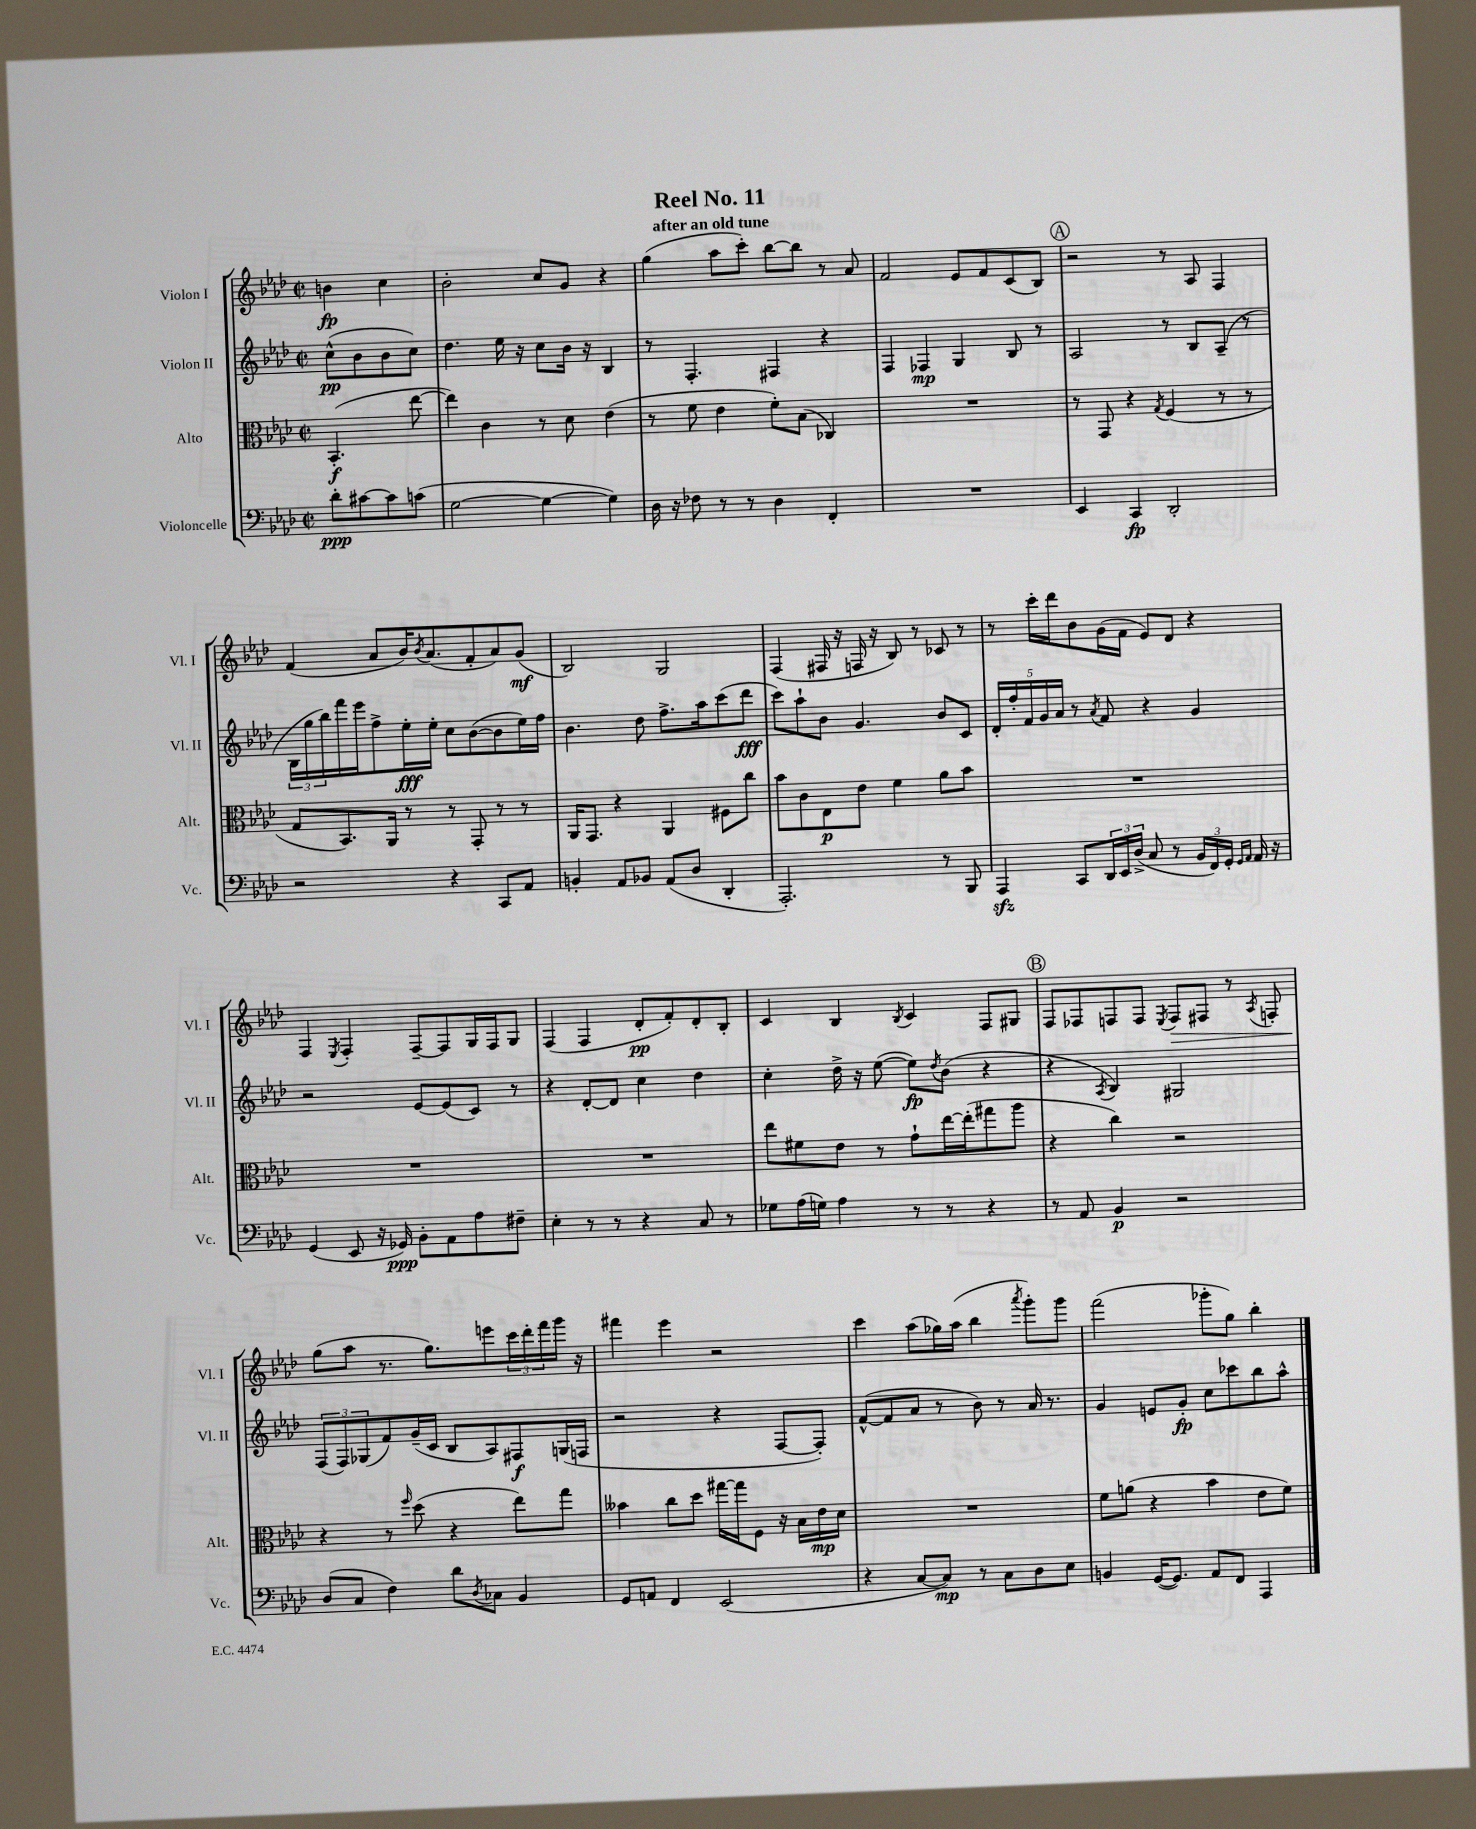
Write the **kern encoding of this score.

**kern	**kern	**kern	**kern
*staff4	*staff3	*staff2	*staff1
*clefF4	*clefC3	*clefG2	*clefG2
*k[b-e-a-d-]	*k[b-e-a-d-]	*k[b-e-a-d-]	*k[b-e-a-d-]
*M2/2	*M2/2	*M2/2	*M2/2
*met(c|)	*met(c|)	*met(c|)	*met(c|)
8d-'\L	(4.BB-'/	(8cc^^\L	4b\
[8c#\	.	8b-\	.
8c#\]	.	8b-\	4cc\
(8c\J	[8ee-\	8cc\J)	.
=	=	=	=
[2G\	4ee-\])	4.dd-\	2b-'\
.	4c\	.	.
.	.	16ee-\	.
.	.	16r	.
4G\_	8r	8cc\L	8cc/L
.	8d-\	16b-\Jk	8g/J
.	.	16r	.
4G\])	(4e-\	4B-/	4r
=	=	=	=
16D-\	8r	8r	(4gg\
16r	.	.	.
8F-\	8f\	4.F'/	.
8r	4e-\	.	8aa-\L
8r	.	.	8ccc'\J)
4D-\	8f'\L)	4F#/	[8bb-\L
.	(8B-\J	.	8bb-\]J
4FF'/	4C-/)	4r	8r
.	.	.	8a-/
=	=	=	=
1r	1r	4F/	2f/
.	.	4F-/	.
.	.	4G/	8e-/L
.	.	.	8f/
.	.	8B-/	(8c/
.	.	8r	8B-/J)
=	=	=	=
4EE-/	8r	2A-/	2r
.	8GG/	.	.
4CC/	4r	.	.
.	8qG/	.	.
2DD-'/	(4F/	8r	8r
.	.	8B-/L	8A-/
.	8r	(8A-~/J	4F/
.	8r	8r	.
=	=	=	=
2r	8G/L	24B-\LL	(4f/
.	.	24gg\	.
.	.	24bb-\)	.
.	8.BB-/)	16fff\	.
.	.	16eee-\J	.
.	.	8ff^\	8a-/L
.	16AA-/Jk	.	.
.	8r	16ee-'\L	16b-/K)
.	.	.	8qb-/
.	.	16ee-'\JJ	(8.a-/
4r	8r	8cc\L	.
.	8GG'/	([8b-\	8f'/
8CC/L	8r	8b-\]	8a-/)
8AA-/J	8r	16ee-\L)	(8g/J
.	.	16ff\JJ	.
=	=	=	=
4BB'/	16AA-/LK	4.b-\	2B-/)
.	8.GG/J	.	.
8AA-/L	4r	.	.
8BB-/J	.	8dd-\	.
(8AA-/L	4AA-/	8.ff^\L	2G/
8D-/J	.	.	.
.	.	16aa-\k	.
4DD-'/	8F#\L	(8ccc\	.
.	8cc\J	8ddd-\J	.
=	=	=	=
2.AAA-'/)	8b-\L	8ccc\L)	(4F/
.	8c\	8aa-`\	.
.	8E-\	8b-\J	16F#/
.	.	.	16r
.	8e-\J	4.g/	16F/
.	.	.	16r
.	4f\	.	8B-/)
.	.	.	8r
8r	8a-\L	8b-/L	8c-/
8BBB-/	8b-\J	8c/J	8r
=	=	=	=
4AAA-/	1r	20d-'/LL	8r
.	.	20ff'/	.
.	.	20f/	.
.	.	.	16ccc'\LL
.	.	20g/	.
.	.	.	16ddd-\J
.	.	20a-/JJ	.
8CC/L	.	8r	8b-\
.	.	8qa-/	.
24DD-/L	.	8f/	(16g\L
24EE-/	.	.	.
.	.	.	16f\JJ
(24D-^/JJ	.	.	.
8C/	.	4r	8e-/L)
8r	.	.	8d-/J
24BB-/LL	.	4g/	4r
24FF/)	.	.	.
24GG'/JJ	.	.	.
16qqGG/LL	.	.	.
16qqAA-/JJ	.	.	.
16AA-/	.	.	.
16r	.	.	.
=	=	=	=
(4GG/	1r	2r	4F/
.	.	.	8qE-/
8EE-/	.	.	4F'/
16r	.	.	.
16GG-/)	.	.	.
8BB-'\L	.	[8e-/L	[8F~/L
8AA-\	.	(8e-/]	8F/]
8A-\	.	8c/J)	16G/L
.	.	.	16F/J
8F#~\J	.	8r	8G/J
=	=	=	=
4E-'\	1r	4r	(4F/
8r	.	[8d-'/L	4F/
8r	.	8d-/]J	.
4r	.	4cc\	8d-'/L
.	.	.	8f'/)
8C/	.	4dd-\	8d-'/
8r	.	.	8B-'/J
=	=	=	=
8G-\L	8ee-\L	4cc'\	4c/
(16A-\L	8f#\	.	.
16G\JJ)	.	.	.
4A-\	8e-\J	16dd-^\	4B-/
.	.	16r	.
.	8r	([8ee-\	.
.	.	.	8qB-/
8r	8g`\L	8ee-\]L)	4c/
.	.	8qdd-/	.
8r	[16ee-\L	(8b-\J	.
.	(16ee-'\]J	.	.
4r	8gg#\	4r	8F/L
.	8aa-\J	.	8G#/J
=	=	=	=
8r	4r	4r	8F/L
8AA-/	.	.	8F-/
.	.	8qA-/	.
4BB-/	4cc\)	4B-/)	8F/
.	.	.	8F/J
.	.	.	8qE-/
2r	2r	2G#/	8F/L
.	.	.	8F#/J
.	.	.	8r
.	.	.	8qA-/
.	.	.	8F'/
=	=	=	=
(8D-/L	4r	(12F/L	(8gg\L
.	.	12F/)	.
8C/J	.	.	8aa-\J
.	.	(12G-/	.
4F\)	8r	8f/)	8.r
.	16qqff/	.	.
.	(8dd-\	(16g~/L	.
.	.	16c/JJ	8.gg\L)
8d-\L	4r	8B-/L	.
8qD-/	.	.	.
8C-\J	.	8A-/)	8eee\
4BB-/	8ee-\L)	8F#/	24ccc\L
.	.	.	24ddd-'\
.	.	.	24fff\
.	8gg\J	(16G/L	16ggg\JJ
.	.	16F/JJ	16r
=	=	=	=
8GG/L	4b--\	2r	4fff#\
8AA/J	.	.	.
4FF/	8cc\L	.	4eee-\
.	8dd-\J	.	.
(2EE-/	[16gg#\LL	4r	2r
.	16gg#\]J	.	.
.	8F\J	.	.
.	16r	[8F/L	.
.	16B-\LL	.	.
.	16e-\	8F'/]J)	.
.	16d-\JJ	.	.
=	=	=	=
4r	1r	([8f^^/L	4ccc\
.	.	8f/]	.
[8C/L	.	8a-/J	(8aa-\L
8C/]J)	.	8r	16gg-\L)
.	.	.	(16aa-\JJ
8r	.	8b-\)	4bb-\
8C\L	.	8r	.
.	.	.	8qaaa-/
8D-\	.	16a-/	8ggg'\L)
.	.	8.r	.
8E-\J	.	.	8ggg\J
=	=	=	=
4BB/	8f\L	4g/	(2fff\
.	(8a\J	.	.
([16GG/LK	4r	8e/L	.
8.GG/]J)	.	.	.
.	.	8g'/J	.
8AA-/L	4b-\	8cc\L	8ggg-'\L
8FF/J	.	8ccc-\	8gg\J)
4AAA-/	8e-\L	8bb-\	4bb-'\
.	8f\J)	8aa-^^\J	.
==	==	==	==
*-	*-	*-	*-
